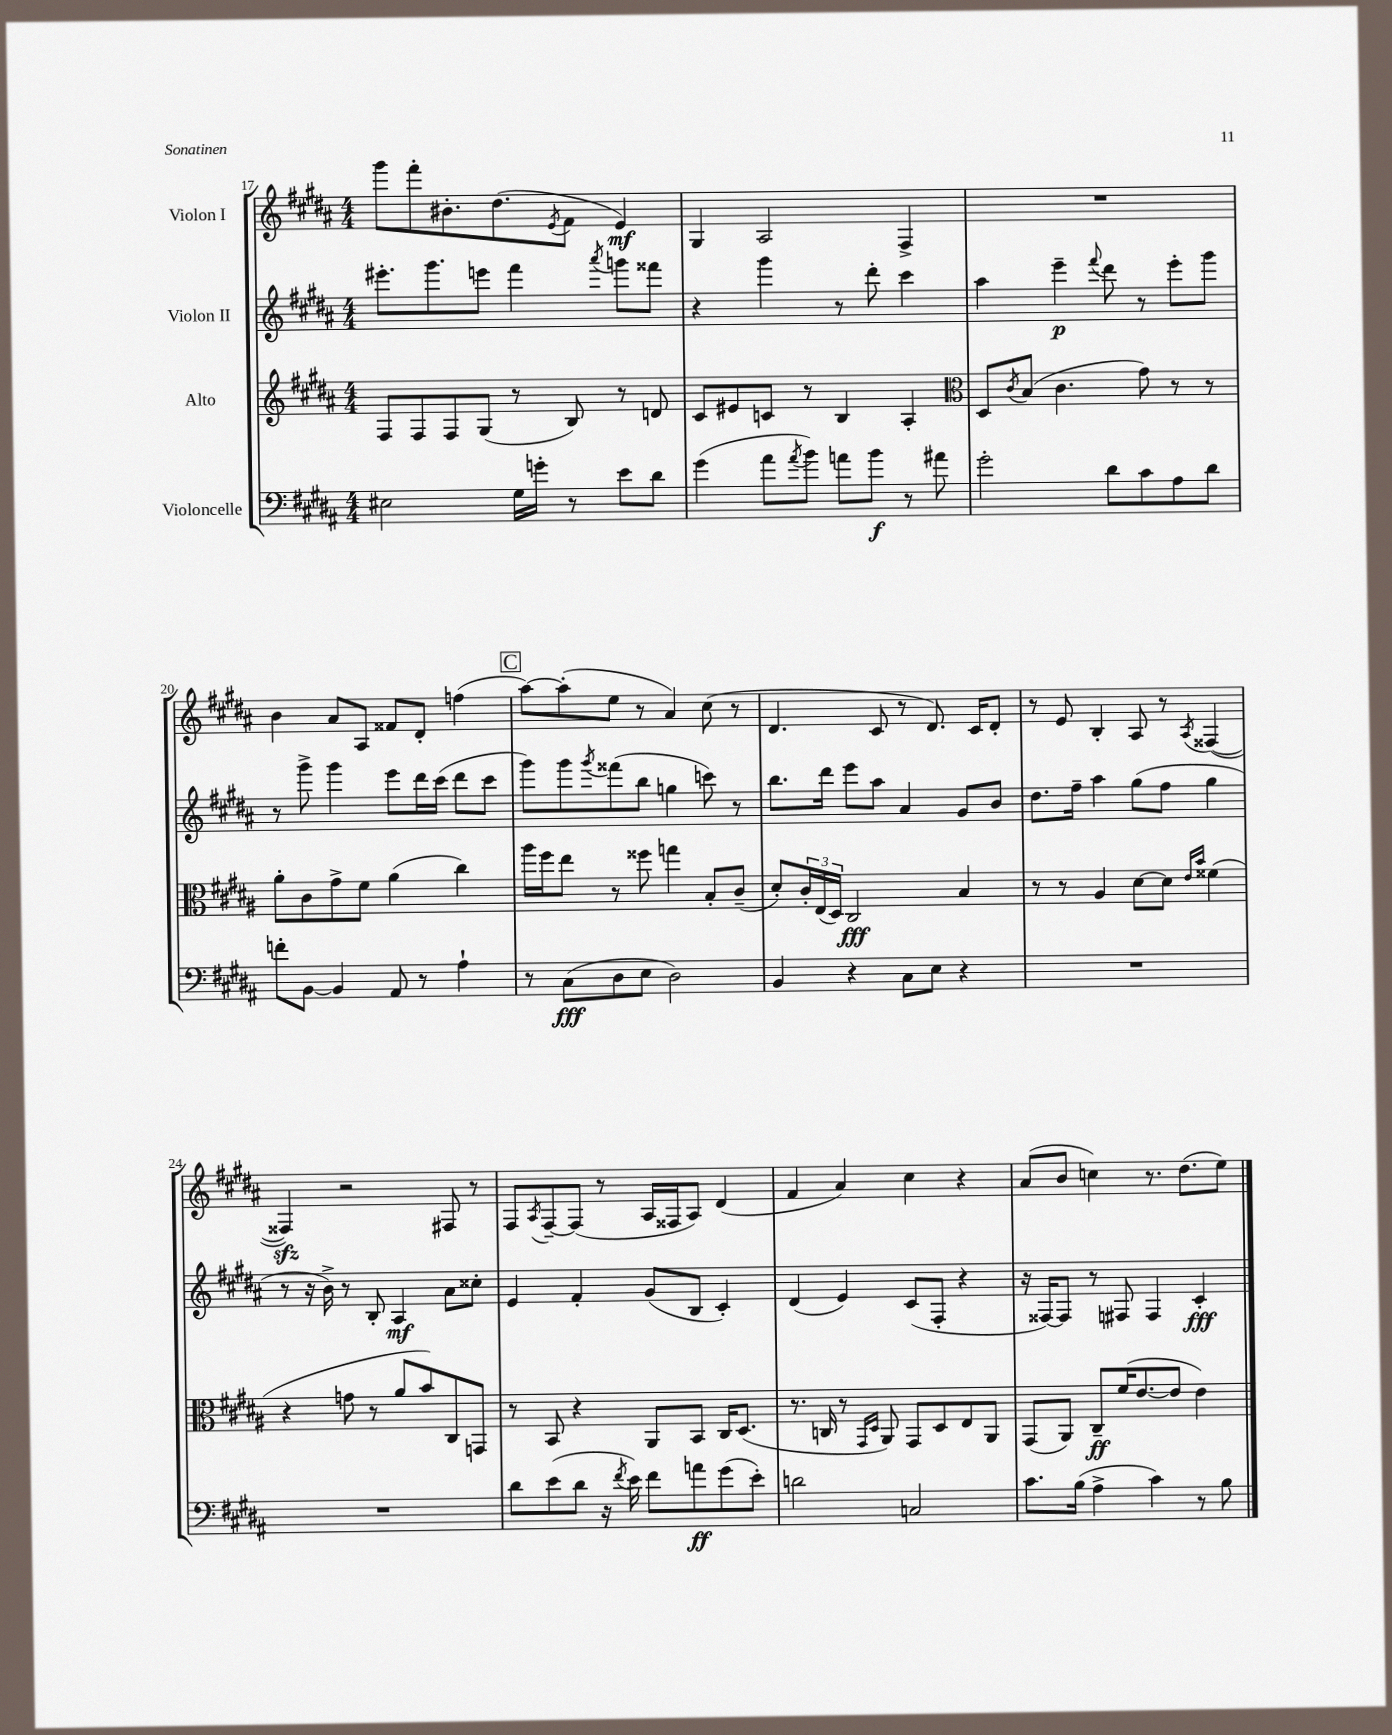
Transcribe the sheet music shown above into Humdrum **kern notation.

**kern	**kern	**kern	**kern
*staff4	*staff3	*staff2	*staff1
*clefF4	*clefG2	*clefG2	*clefG2
*k[f#c#g#d#a#]	*k[f#c#g#d#a#]	*k[f#c#g#d#a#]	*k[f#c#g#d#a#]
*M4/4	*M4/4	*M4/4	*M4/4
2E#	8F#	8.eee#'	8ggg#
.	8F#	.	8fff#'
.	.	8.ggg#	.
.	8F#	.	8.b#'
.	(8G#	8eee	.
.	.	.	(8.dd#
16G#	8r	4fff#	.
16g'	.	.	.
.	.	.	8qe
8r	8B)	.	8f#
.	.	8qaaa#	.
8e	8r	8ggg	4e)
8d#	8d	8fff##	.
=	=	=	=
(4g#	8c#	4r	4G#
.	8e#	.	.
8a#	8c	4ggg#	2A#
8qa#	.	.	.
8b)	8r	.	.
8a	4B	8r	.
8b	.	8ddd#'	.
8r	4A#'	4ccc#	4F#^
8a#	.	.	.
=	=	=	=
*	*clefC3	*	*
2g#'	8D#	4aa#	1r
.	8qc#	.	.
.	(8B	.	.
.	4.c#	4eee~	.
.	.	8qqfff#	.
8d#	.	8ddd#	.
8c#	8g#)	8r	.
8A#	8r	8eee'	.
8d#	8r	8ggg#	.
=	=	=	=
8f'	8a#'	8r	4b
[8BB	8c#	8ggg#^	.
4BB]	8g#^	4ggg#	8a#
.	8f#	.	8A#
8AA#	(4a#	8eee	8f##
8r	.	16ddd#	8d#'
.	.	(16ccc#	.
4A#`	4cc#)	8ddd#	(4ff
.	.	8ccc#	.
=	=	=	=
8r	16aa#	8ggg#)	[8aa#)
.	16ff#	.	.
(8C#	8ee	8ggg#	(8aa#']
.	.	8qggg#	.
8D#	8r	(8fff##	8ee
8E	8ff##	8bb	8r
2D#)	4gg	4gg	4a#)
.	8B'	8ccc)	(8cc#
.	(8c#~	8r	8r
=	=	=	=
4BB	8d#')	8.bb	4.d#
.	24c#'	.	.
.	(24E	.	.
.	.	16ddd#	.
.	24D#)	.	.
4r	2C#	8eee	.
.	.	8aa#	8c#
8C#	.	4a#	8r
8E	.	.	8.d#)
4r	4B	8g#	.
.	.	.	16c#
.	.	8b	8d#'
=	=	=	=
1r	8r	8.dd#	8r
.	8r	.	8e
.	.	16ff#~	.
.	4A#	4aa#	4B'
.	[8d#	(8gg#	8A#
.	8d#]	8ff#	8r
.	16qqe	.	.
.	16qqb	.	8qA#
.	(4f##	4gg#	([4F##
=	=	=	=
1r	4r	8r	4F##])
.	.	16r	.
.	.	16b^)	.
.	8g	8r	2r
.	8r	8B'	.
.	8a#	4A#	.
.	8b)	.	.
.	8C#	8a#	8F#
.	8GG	8cc##'	8r
=	=	=	=
8d#	8r	4e	8F#
.	.	.	8qA#
(8e	8BB	.	[8F#~
8d#	4r	4f#'	(8F#]
16r	.	.	8r
8qf#	.	.	.
16e)	.	.	.
8f#	8AA#	(8g#	16A#
.	.	.	16F##
8a	8BB	8B	8A#)
(8g#	16C#	4c#')	(4d#
.	(8.D#	.	.
8e')	.	.	.
=	=	=	=
2d	8.r	(4d#	4f#
.	16C	.	.
.	8r	4e)	4a#)
.	16qqGG#	.	.
.	16qqD#	.	.
.	8AA#)	.	.
2C	8GG#	(8c#	4cc#
.	8D#	8F#'	.
.	8E	4r	4r
.	8AA#	.	.
=	=	=	=
8.c#	(8GG#	16r	(8a#
.	.	[16F##)	.
.	8AA#)	8F##]	8b
(16B	.	.	.
4A#^	8C#~	8r	4cc)
.	(16f#	8F#	.
.	[8.e	.	.
4c#)	.	4F#	8.r
.	8e]	.	.
.	.	.	(8.dd#
8r	4e)	4c#'	.
8B	.	.	8ee)
==	==	==	==
*-	*-	*-	*-
